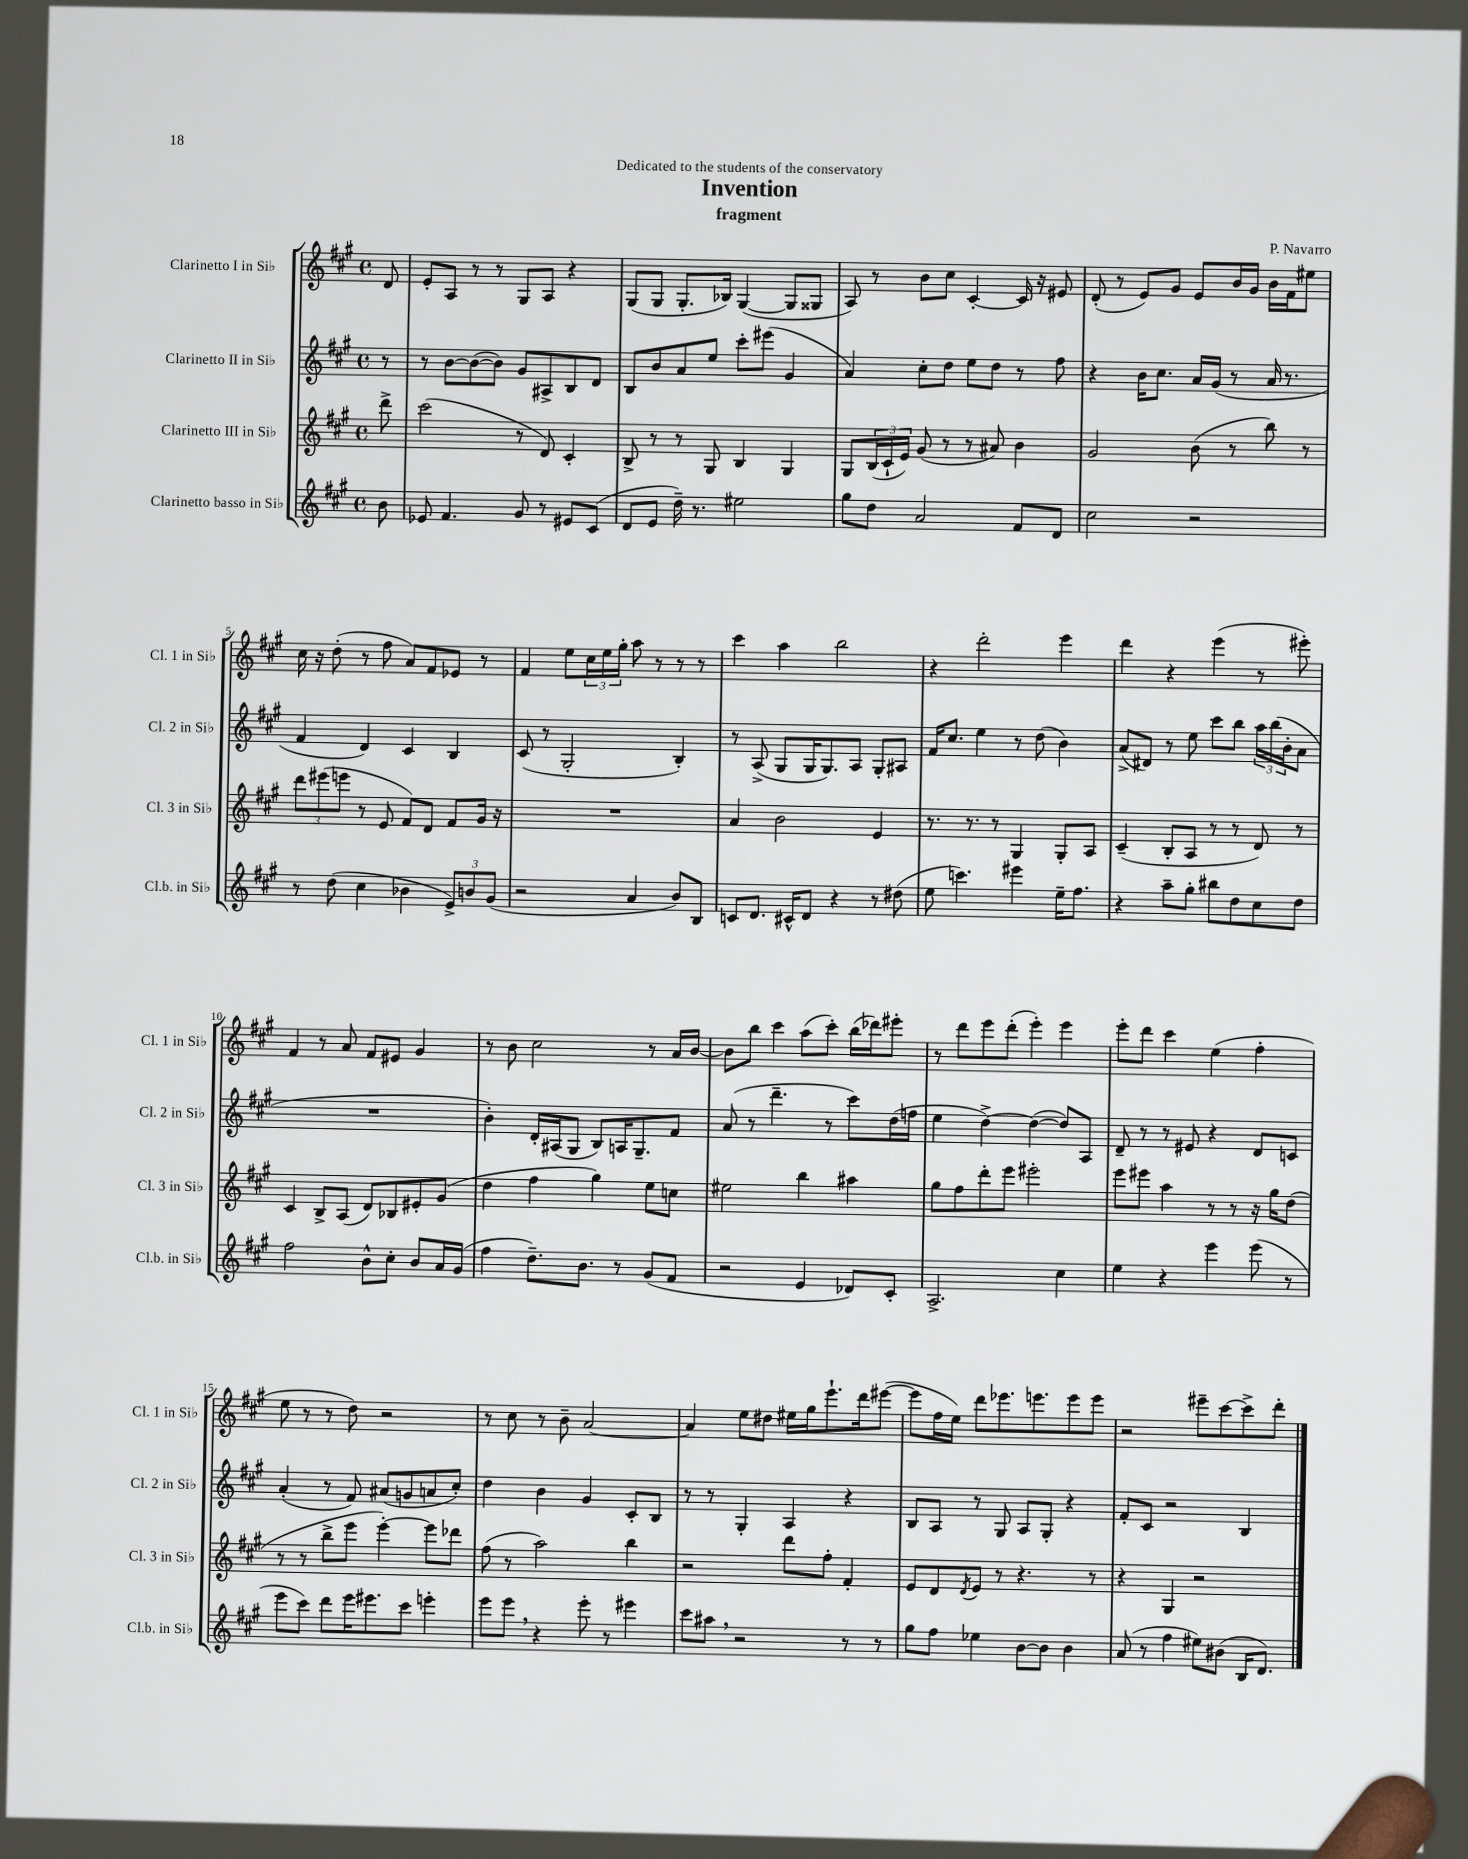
\header { title = "Invention" composer = "P. Navarro" subtitle = "fragment" dedication = "Dedicated to the students of the conservatory" }
<<
\new StaffGroup <<
\new Staff = "s0" \with { instrumentName = "Clarinetto I in Sib" shortInstrumentName = "Cl. 1 in Sib" } {
    \clef treble \key a \major \defaultTimeSignature \time 4/4 \partial 8
    d'8 |
    e'8-. a8 r8 r8 gis8 a8 r4 |
    gis8( gis8 gis8.-. bes16) gis4~( gis8 gisis8 |
    a8) r8 b'8 cis''8 cis'4~-. cis'16 r16 eis'8 |
    d'8-.( r8 e'8) gis'8 e'8 b'16 gis'16 b'16 fis'16 eis''8 |
    cis''16 r16 d''8-.( r8 fis''8 a'8) fis'8 ees'8 r8 |
    fis'4 e''8 \tuplet 3/2 { cis''16 e''16 gis''16-. } a''8 r8 r8 r8 |
    cis'''4 a''4 b''2 |
    r4 d'''2-. e'''4 |
    d'''4 r4 e'''4( r8 eis'''8-.) |
    fis'4 r8 a'8 fis'8 eis'8 gis'4 |
    r8 b'8 cis''2 r8 a'16 b'16~ |
    b'8 b''8 cis'''4 a''8( cis'''8-.) b''16( des'''16) eis'''8-. |
    r8 d'''8 e'''8 d'''8-.( e'''4-.) e'''4 |
    e'''8-. d'''8 cis'''4 e''4( fis''4-. |
    e''8 r8 r8 d''8) r2 |
    r8 cis''8 r8 b'8-- a'2~ |
    a'4 e''8 dis''8 eis''16 gis''16 e'''8.-! d'''16 eis'''8~( |
    eis'''8 fis''16 e''16) d'''8 ees'''8. e'''8. e'''8 e'''8 |
    r2 eis'''8-- cis'''8~ cis'''8-> d'''8-. \bar "|." |
}
\new Staff = "s1" \with { instrumentName = "Clarinetto II in Sib" shortInstrumentName = "Cl. 2 in Sib" } {
    \clef treble \key a \major \defaultTimeSignature \time 4/4 \partial 8
    r8 |
    r8 b'8~ b'8~( b'8) gis'8 ais8-> b8 d'8 |
    b8 b'8 a'8 e''8 cis'''8-. eis'''8( gis'4 |
    a'4) cis''8-. d''8 e''8 d''8 r8 fis''8 |
    r4 b'16 cis''8. a'16 gis'16( r8 a'16 r8. |
    fis'4 d'4) cis'4 b4 |
    cis'8( r8 gis2-. b4-.) |
    r8 a8->( gis8 gis16 gis8.) a8 gis8-. ais8 |
    fis'16 cis''8. e''4 r8 d''8( b'4) |
    a'8->( dis'8) r8 e''8 cis'''8 b''8 \tuplet 3/2 { a''16 b''16( b'16-. } a'8 |
    R1 |
    b'4-.) d'16-. ais16( gis8 b8) a16 gis8.-- fis'8 |
    a'8( r8 d'''4.-- r8 cis'''8) d''16( f''16 |
    e''4 d''4~->) d''4~( d''8) a8 |
    d'8-- r8 r8 eis'8 r4 d'8 c'8 |
    a'4-.( r8 fis'8) ais'8( g'8 a'8 cis''8-.) |
    d''4 b'4 gis'4 cis'8-. b8 |
    r8 r8 gis4-. a4 r4 |
    b8 a8 r8 gis8 a8 gis8-. r4 |
    fis'8-. cis'8 r2 b4 \bar "|." |
}
\new Staff = "s2" \with { instrumentName = "Clarinetto III in Sib" shortInstrumentName = "Cl. 3 in Sib" } {
    \clef treble \key a \major \defaultTimeSignature \time 4/4 \partial 8
    d'''8-> |
    cis'''2( r8 d'8) cis'4-. |
    b8-> r8 r8 gis8 b4 gis4 |
    gis8 \tuplet 3/2 { b16( cis'16-! e'16) } gis'8( r8 r8 ais'8) b'4 |
    gis'2 b'8( r8 b''8) r8 |
    \tuplet 3/2 { d'''8 eis'''8( e'''8 } r8 e'8 fis'8) d'8 fis'8 gis'16 r16 |
    R1 |
    a'4 b'2 e'4 |
    r8. r8. r8 gis4 gis8-. a8 |
    cis'4--( b8-. a8 r8 r8 d'8) r8 |
    cis'4 b8-> a8( d'8) bes8 eis'8-. gis'8( |
    d''4 fis''4 gis''4) e''8 c''8 |
    eis''2 b''4 ais''4 |
    gis''8 fis''8 d'''8-. e'''8 eis'''2-. |
    e'''8 eis'''8 a''4 r8 r8 r16 gis''16 d''8( |
    r8 r8 b''8-> e'''8 e'''4~-.) e'''8 des'''8 |
    fis''8( r8 a''2) b''4 |
    r2 d'''8 fis''8-. fis'4-. |
    e'8 d'8 \acciaccatura { d'8 } e'8 r8 r4. r8 |
    r4 gis4 r2 \bar "|." |
}
\new Staff = "s3" \with { instrumentName = "Clarinetto basso in Sib" shortInstrumentName = "Cl.b. in Sib" } {
    \clef treble \key a \major \defaultTimeSignature \time 4/4 \partial 8
    b'8 |
    ees'8 fis'4. gis'8 r8 eis'8 cis'8( |
    d'8 e'8 d''16--) r8. eis''2 |
    gis''8 d''8 a'2 fis'8 d'8 |
    cis''2 r2 |
    r8 d''8( cis''4 bes'4 \tuplet 3/2 { e'8->) b'8 gis'8( } |
    r2 a'4 b'8) b8 |
    c'8 d'8. cis'16-^ d'8 r4 r8 dis''8( |
    e''8 c'''4.) eis'''4 e''16-- fis''8. |
    r4 a''8-- gis''8-. bis''8 d''8 cis''8 d''8 |
    fis''2 b'8-^ cis''8-. b'8 a'16 gis'16( |
    fis''4 d''8.--) b'8. r8 gis'8( fis'8 |
    r2 e'4 des'8) cis'8-. |
    a2.-> cis''4 |
    e''4 r4 e'''4 e'''8( r8 |
    e'''8 cis'''8) d'''8 e'''16 eis'''8. cis'''8 e'''4-. |
    e'''8 e'''8 \breathe r4 e'''8-. r8 eis'''4 |
    cis'''8 ais''8 \breathe r2 r8 r8 |
    gis''8 fis''8 ees''4 b'8~ b'8 b'4 |
    a'8( r8 fis''4 eis''8) bis'8( b16 d'8.) \bar "|." |
}
>>
>>
